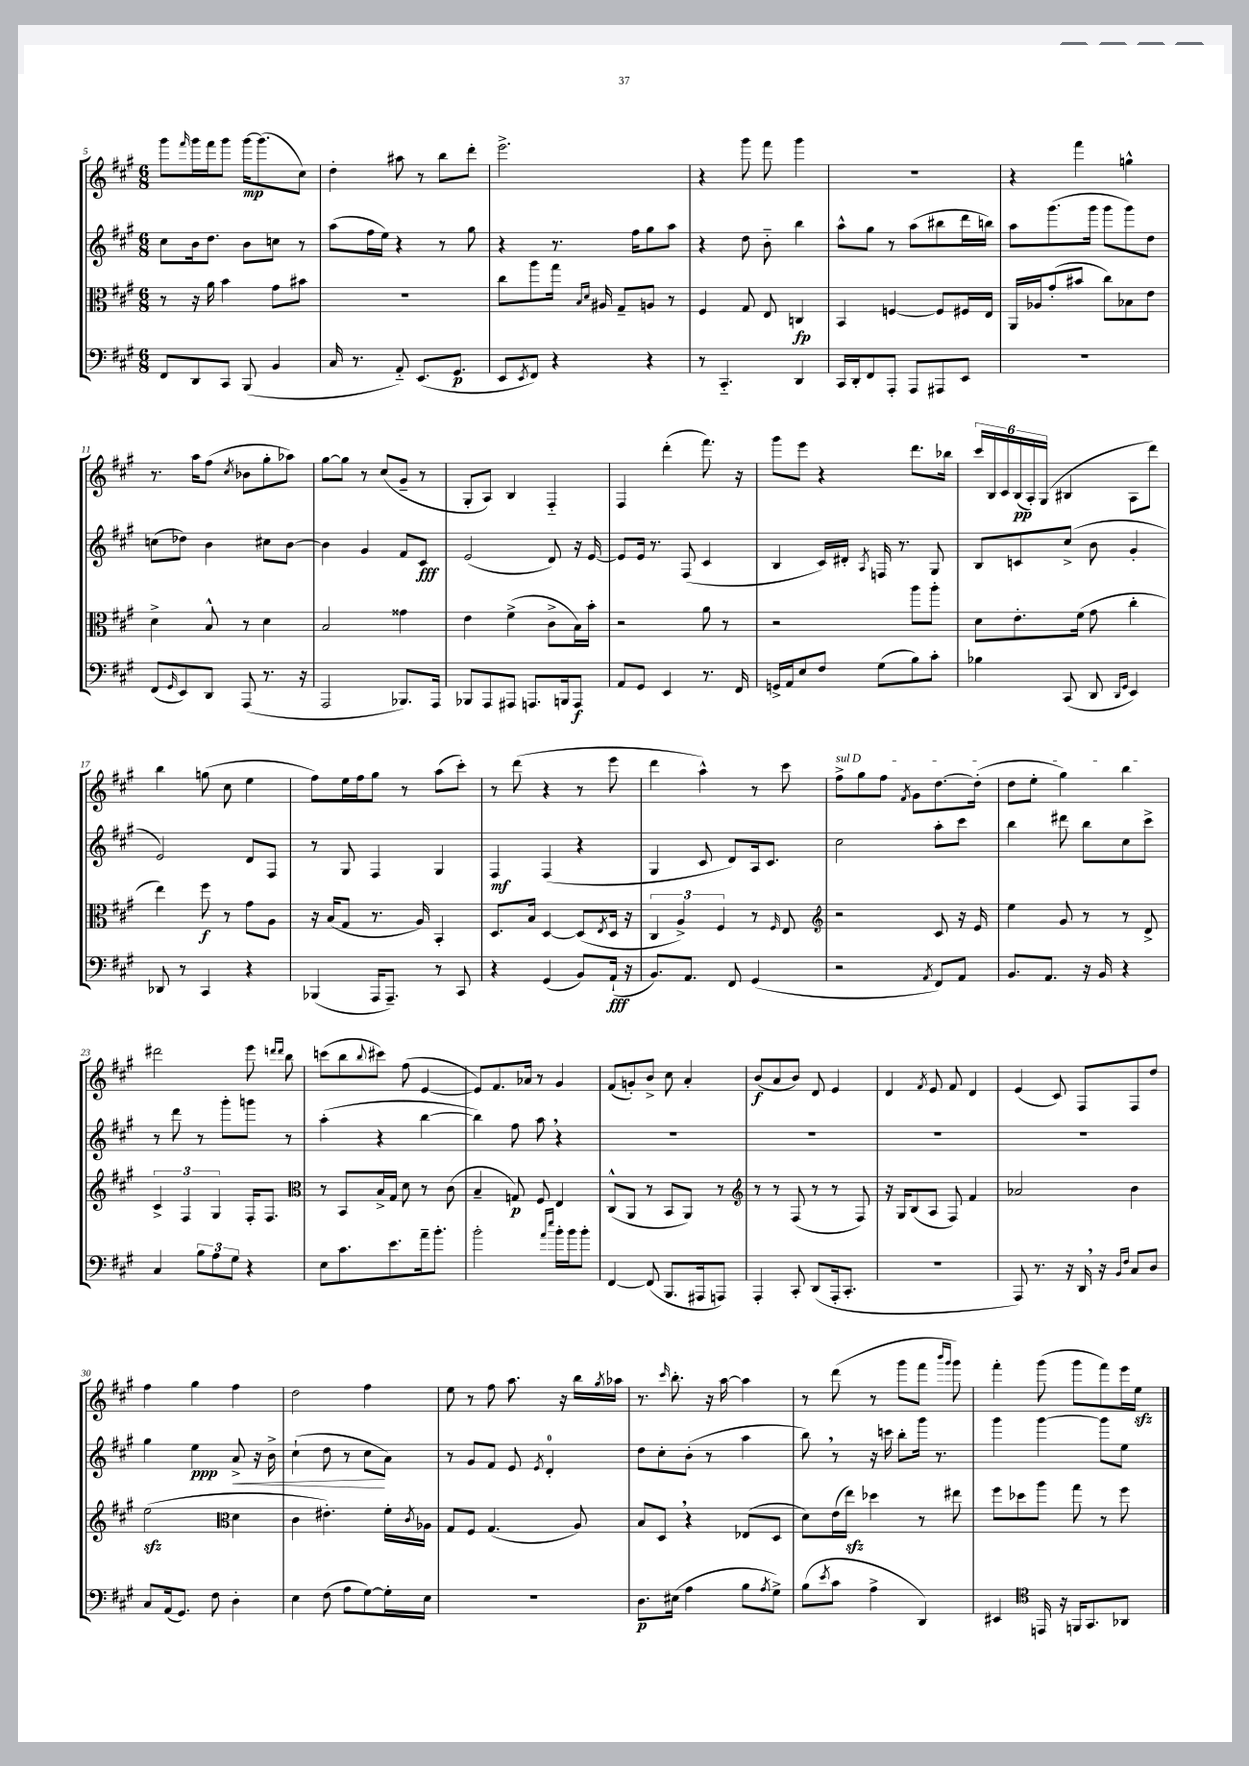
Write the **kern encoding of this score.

**kern	**dynam	**kern	**dynam	**kern	**dynam	**kern	**dynam
*part4	*part4	*part3	*part3	*part2	*part2	*part1	*part1
*staff4	*staff4	*staff3	*staff3	*staff2	*staff2	*staff1	*staff1
*clefF4	*	*clefC3	*	*clefG2	*	*clefG2	*
*k[f#c#g#]	*	*k[f#c#g#]	*	*k[f#c#g#]	*	*k[f#c#g#]	*
*M6/8	*	*M6/8	*	*M6/8	*	*M6/8	*
=5	=5	=5	=5	=5	=5	=5	=5
8FF#/L	.	8r	.	8cc#\L	.	8ggg#\L	.
.	.	.	.	.	.	16qqfff#/	.
8DD/	.	16r	.	16b\k	.	16ggg#\L	.
.	.	16a\	.	8.dd\J	.	16fff#\J	.
8CC#/J	.	4b\	.	.	.	8ggg#\J	.
(8BBB/	.	.	.	8b\L	.	[16ggg#\KL	mp
.	.	.	.	.	.	(8.ggg#\]	.
4BB/	.	8g#\L	.	8ccn\J	.	.	.
.	.	8b#X\J	.	8r	.	8cc#\J)	.
=6	=6	=6	=6	=6	=6	=6	=6
16C#/	.	2.r	.	(8aa\L	.	4dd'\	.
8.r	.	.	.	.	.	.	.
.	.	.	.	16ff#\L	.	.	.
.	.	.	.	16ee\JJ)	.	.	.
8AA/)	.	.	.	4r	.	8aa#X\	.
(8.EE/L	.	.	.	.	.	8r	.
.	.	.	.	8r	.	8bb\L	.
8.GG#/J	p	.	.	.	.	.	.
.	.	.	.	8gg#\	.	8ddd'\J	.
=7	=7	=7	=7	=7	=7	=7	=7
8EE/L	.	8cc#\L	.	4r	.	2.eee^\	.
8qEE/	.	.	.	.	.	.	.
8FF#/J)	.	8aa\	.	.	.	.	.
4r	.	16gg#\Jk	.	8.r	.	.	.
.	.	16qqB/LL	.	.	.	.	.
.	.	16qqd/JJ	.	.	.	.	.
.	.	16A#X/	.	.	.	.	.
.	.	8G#~/L	.	.	.	.	.
.	.	.	.	16ff#\KL	.	.	.
4r	.	8An/J	.	8gg#\	.	.	.
.	.	8r	.	8aa\J	.	.	.
=8	=8	=8	=8	=8	=8	=8	=8
8r	.	4F#/	.	4r	.	4r	.
4.CC#/	.	.	.	.	.	.	.
.	.	8G#/	.	8dd\	.	8ggg#\	.
.	.	8E/	.	8b\	.	8fff#\	.
4DD/	.	4Cn/	fp	4bb\	.	4ggg#\	.
=9	=9	=9	=9	=9	=9	=9	=9
16CC#/LL	.	4BB/	.	8aa^^\L	.	2.r	.
16DD'/J	.	.	.	.	.	.	.
8FF#/	.	.	.	8gg#\J	.	.	.
8AAA'/J	.	[4Fn/	.	8r	.	.	.
8AAA/L	.	.	.	(8aa\L	.	.	.
8AAA#X/	.	8F/L]	.	8bb#X\	.	.	.
8EE/J	.	16F#X/L	.	16ddd\L	.	.	.
.	.	16E/JJ	.	16bbn\JJ)	.	.	.
=10	=10	=10	=10	=10	=10	=10	=10
2.r	.	16AA/LL	.	8aa\L	.	4r	.
.	.	16A-X/J	.	.	.	.	.
.	.	(8g#'/	.	(8.ggg#\	.	.	.
.	.	8b#X/J	.	.	.	4fff#\	.
.	.	.	.	16ggg#\Jk	.	.	.
.	.	8cc#\L)	.	8ggg#\L	.	.	.
.	.	8B-X\	.	8ggg#\)	.	4ggn^^\	.
.	.	8e\J	.	8dd\J	.	.	.
!!LO:LB:g=z
=11	=11	=11	=11	=11	=11	=11	=11
(8FF#/L	.	4d^\	.	(8ccn\L	.	8.r	.
16qqGG#/	.	.	.	.	.	.	.
8EE/)	.	.	.	8dd-X\J)	.	.	.
.	.	.	.	.	.	16aa\KL	.
8DD/J	.	8B^^/	.	4b\	.	(8ff#\J	.
.	.	.	.	.	.	8qcc#/	.
(8AAA/	.	8r	.	.	.	8b-X\L	.
8.r	.	4d\	.	8cc#X\L	.	8gg#'\	.
.	.	.	.	[8b\J	.	8aa-X\J)	.
16r	.	.	.	.	.	.	.
=12	=12	=12	=12	=12	=12	=12	=12
2AAA/	.	2B/	.	4b\]	.	[8gg#\L	.
.	.	.	.	.	.	8gg#\J]	.
.	.	.	.	4g#/	.	8r	.
.	.	.	.	.	.	(8cc#/L	.
8.BBB-X/L)	.	4g##X\	.	8f#/L	.	8g#~/J	.
.	.	.	.	8c#/J	fff	8r	.
16AAA/Jk	.	.	.	.	.	.	.
=13	=13	=13	=13	=13	=13	=13	=13
8BBB-X/L	.	4e\	.	(2e/	.	8G#'/L	.
8AAA/	.	.	.	.	.	8A/J)	.
8AAA#X/J	.	(4f#^\	.	.	.	4B/	.
8.AAAn/L	.	.	.	.	.	.	.
.	.	8c#^\L	.	8d/)	.	4F#/	.
16BBBn/k	.	.	.	.	.	.	.
8AAA/J	f	16B\L)	.	16r	.	.	.
.	.	16b'\JJ	.	[16e/	.	.	.
=14	=14	=14	=14	=14	=14	=14	=14
8AA/L	.	2r	.	8e/L]	.	4F#/	.
8GG#/J	.	.	.	16e/Jk	.	.	.
.	.	.	.	8.r	.	.	.
4EE/	.	.	.	.	.	(4ddd'\	.
.	.	.	.	(8F#/	.	.	.
8.r	.	8a\	.	4c#/	.	8.fff#\)	.
.	.	8r	.	.	.	.	.
16FF#/	.	.	.	.	.	16r	.
=15	=15	=15	=15	=15	=15	=15	=15
16GGn^/LL	.	2r	.	4B/	.	8ggg#\L	.
16AA/J	.	.	.	.	.	.	.
8E/	.	.	.	.	.	8eee\J	.
8F#/J	.	.	.	16c#/LL)	.	4r	.
.	.	.	.	16d#X'/JJ	.	.	.
.	.	.	.	8qA/	.	.	.
(8G#\L	.	.	.	16Fn/	.	.	.
.	.	.	.	8.r	.	.	.
8B\)	.	8aa\L	.	.	.	8.ddd\L	.
8c#'\J	.	8aa'\J	.	8G#/	.	.	.
.	.	.	.	.	.	16bb-X\Jk	.
=16	=16	=16	=16	=16	=16	=16	=16
4B-X\	.	8d\L	.	8B/L	.	24ccc#/LL	.
.	.	.	.	.	.	24B/	.
.	.	.	.	.	.	24c#/	.
.	.	8.e'\	.	8cn/	.	(24B/	pp
.	.	.	.	.	.	24A'/)	.
.	.	.	.	.	.	(24G#/JJ	.
(8CC#/	.	.	.	(8cc#^/J	.	4B#X/	.
.	.	(16f#\Jk	.	.	.	.	.
8DD/	.	8g#\	.	8b\	.	.	.
16qqDD/LL	.	.	.	.	.	.	.
16qqGG#/JJ	.	.	.	.	.	.	.
4EE/)	.	4cc#'\	.	4g#'/	.	8A\L	.
.	.	.	.	.	.	8ddd\J)	.
!!LO:LB:g=z
=17	=17	=17	=17	=17	=17	=17	=17
8DD-X/	.	4ee\)	.	2e/)	.	4bb\	.
8r	.	.	.	.	.	.	.
4CC#/	.	8ff#\	f	.	.	(8ggn\	.
.	.	8r	.	.	.	8cc#\	.
4r	.	8g#\L	.	8d/L	.	4ee\	.
.	.	8A\J	.	8F#/J	.	.	.
=18	=18	=18	=18	=18	=18	=18	=18
(4BBB-X/	.	16r	.	8r	.	8ff#\L)	.
.	.	(16B/KL	.	.	.	.	.
.	.	8G#/J	.	8G#/	.	16ee\L	.
.	.	.	.	.	.	16ff#\J	.
16AAA/KL	.	8.r	.	4F#/	.	8gg#\J	.
8.AAA~/J)	.	.	.	.	.	.	.
.	.	.	.	.	.	8r	.
.	.	16A/)	.	.	.	.	.
8r	.	4BB'/	.	4G#/	.	(8aa\L	.
8CC#/	.	.	.	.	.	8ccc#'\J)	.
=19	=19	=19	=19	=19	=19	=19	=19
4r	.	8.D/L	.	4F#/	mf	8r	.
.	.	.	.	.	.	(8ddd\	.
.	.	16B/Jk	.	.	.	.	.
(4GG#/	.	[4D/	.	(4F#/	.	4r	.
8BB/L)	.	(8D/L]	.	4r	.	8r	.
.	.	8qE/	.	.	.	.	.
(16AA`/Jk	fff	16D/Jk	.	.	.	8eee\	.
16r	.	16r	.	.	.	.	.
=20	=20	=20	=20	=20	=20	=20	=20
8.BB/L)	.	6C#/	.	4G#/	.	4ddd\	.
.	.	6A^/)	.	.	.	.	.
8.AA/J	.	.	.	.	.	.	.
.	.	.	.	8c#/	.	4aa^^\)	.
.	.	6F#/	.	.	.	.	.
8FF#/	.	.	.	8d/L)	.	.	.
(4GG#/	.	8r	.	16A/k	.	8r	.
.	.	.	.	8.c#/J	.	.	.
.	.	16qqF#/	.	.	.	.	.
.	.	8E/	.	.	.	8ccc#\	.
=21	=21	=21	=21	=21	=21	=21	=21
*	*	*clefG2	*	*	*	*	*
!	!	!	!	!	!	!LO:TX:a:i:t=sul D	!
2r	.	2r	.	2cc#\	.	8ff#^\L	.
.	.	.	.	.	.	8gg#\	.
.	.	.	.	.	.	8ff#\J	.
.	.	.	.	.	.	8qf#/	.
.	.	.	.	.	.	8g#\L	.
8qAA/	.	.	.	.	.	.	.
8FF#/L)	.	8c#/	.	8aa'\L	.	[8.dd\	.
8AA/J	.	16r	.	8ccc#\J	.	.	.
.	.	16e/	.	.	.	(16dd'\Jk]	.
=22	=22	=22	=22	=22	=22	=22	=22
8.BB/L	.	4ee\	.	4bb\	.	8dd\L	.
.	.	.	.	.	.	8ee'\J	.
8.AA/J	.	.	.	.	.	.	.
.	.	8g#/	.	8ddd#X\	.	4gg#\)	.
16r	.	8r	.	8bb\L	.	.	.
16BB/	.	.	.	.	.	.	.
4r	.	8r	.	8cc#\	.	4bb\	.
.	.	8d^/	.	8ccc#^\J	.	.	.
!!LO:LB:g=z
=23	=23	=23	=23	=23	=23	=23	=23
4C#/	.	6c#^/	.	8r	.	2ddd#X\	.
.	.	.	.	8ddd\	.	.	.
.	.	6F#/	.	.	.	.	.
12B\L	.	.	.	8r	.	.	.
12A\	.	6G#/	.	.	.	.	.
.	.	.	.	8ggg#'\L	.	.	.
12G#\J	.	.	.	.	.	.	.
4r	.	16F#'/KL	.	8gggn\J	.	8eee\	.
.	.	8.F#/J	.	.	.	.	.
.	.	.	.	.	.	16qqdddn/LL	.
.	.	.	.	.	.	16qqddd/JJ	.
.	.	.	.	8r	.	8bb\	.
=24	=24	=24	=24	=24	=24	=24	=24
*	*	*clefC3	*	*	*	*	*
8E\L	.	8r	.	(4aa'\	.	(8cccn\L	.
8.c#\	.	8BB/L	.	.	.	8bb\	.
.	.	.	.	.	.	8qqbb/	.
.	.	16B^/L	.	4r	.	8ccc#X\J)	.
8.e\	.	16G#/JJ	.	.	.	.	.
.	.	8d\	.	.	.	(8ff#\	.
16a~\k	.	8r	.	[4bb\	.	[4e/	.
8.b'\J	.	.	.	.	.	.	.
.	.	(8c#\	.	.	.	.	.
=25	=25	=25	=25	=25	=25	=25	=25
2b'\	.	4B~/	.	4bb\])	.	8e/L])	.
.	.	.	.	.	.	8.f#/	.
.	.	8Gn/)	p	8ff#\	.	.	.
.	.	.	.	.	.	16a-X/Jk	.
.	.	8F#/	.	8aa,\	.	8r	.
16qqa/LL	.	.	.	.	.	.	.
16qqee/JJ	.	.	.	.	.	.	.
16b'\LL	.	4E/	.	4r	.	4g#/	.
16b\J	.	.	.	.	.	.	.
8b'\J	.	.	.	.	.	.	.
=26	=26	=26	=26	=26	=26	=26	=26
[4FF#/	.	(8C#^^/L	.	2.r	.	(8f#/L	.
.	.	8AA/J	.	.	.	8gn'/)	.
(8FF#/]	.	8r	.	.	.	8b^/J	.
8.BBB/L	.	8BB/L	.	.	.	8cc#\	.
.	.	8AA/J)	.	.	.	4a'/	.
16AAA#X/k	.	.	.	.	.	.	.
8AAAn/J)	.	8r	.	.	.	.	.
=27	=27	=27	=27	=27	=27	=27	=27
*	*	*clefG2	*	*	*	*	*
4AAA'/	.	8r	.	2.r	.	(8b/L	f
.	.	8r	.	.	.	8a/	.
8CC#'/	.	(8F#/	.	.	.	8b/J)	.
(8DD/L	.	8r	.	.	.	8d/	.
16AAA'/k	.	8r	.	.	.	4e/	.
8.CC#'/J	.	.	.	.	.	.	.
.	.	8F#/)	.	.	.	.	.
=28	=28	=28	=28	=28	=28	=28	=28
2.r	.	16r	.	2.r	.	4d/	.
.	.	16G#/KL	.	.	.	.	.
.	.	(8B/	.	.	.	.	.
.	.	.	.	.	.	8qf#/	.
.	.	8A/J	.	.	.	8e/	.
.	.	8F#/)	.	.	.	8f#/	.
.	.	4f#/	.	.	.	4d/	.
=29	=29	=29	=29	=29	=29	=29	=29
8AAA/)	.	2a-X/	.	2.r	.	(4e/	.
8.r	.	.	.	.	.	.	.
.	.	.	.	.	.	8c#/)	.
16r	.	.	.	.	.	.	.
16DD,/	.	.	.	.	.	8F#/L	.
16r	.	.	.	.	.	.	.
16qqBB/LL	.	.	.	.	.	.	.
16qqF#/JJ	.	.	.	.	.	.	.
8C#/L	.	4b\	.	.	.	8F#/	.
8D/J	.	.	.	.	.	8dd/J	.
!!LO:LB:g=z
=30	=30	=30	=30	=30	=30	=30	=30
8C#/L	.	(2eezz\	.	4gg#\	.	4ff#\	.
(16AA/k	.	.	.	.	.	.	.
8.GG#/J)	.	.	.	.	.	.	.
.	.	.	.	4ee\	ppp	4gg#\	.
8F#\	.	.	.	.	.	.	.
*	*	*clefC3	*	*	*	*	*
!	!	!	!	!	!LO:HP:b	!	!
4D'\	.	4d\	.	8a^/	<	4ff#\	.
.	.	.	.	16r	.	.	.
.	.	.	.	16b^\	.	.	.
=31	=31	=31	=31	=31	=31	=31	=31
4E\	.	4c#\	.	(4cc#`\	.	2dd\	.
(8F#\	.	4.e#X'\)	.	8dd\	.	.	.
8A\L	.	.	.	8r	.	.	.
[8G#\)	.	.	.	8cc#\L	.	4ff#\	.
16G#'\L]	.	16f#'\LL	.	8a\J)	[	.	.
.	.	8qc#/	.	.	.	.	.
16E\JJ	.	16A-X\JJ	.	.	.	.	.
=32	=32	=32	=32	=32	=32	=32	=32
2.r	.	8G#/L	.	8r	.	8ee\	.
.	.	8F#/J	.	8g#/L	.	8r	.
.	.	(4.G#/	.	8f#/J	.	8ff#\	.
.	.	.	.	8e/	.	8.aa\	.
.	.	.	.	8qe/	.	.	.
.	.	.	.	4d'/	.	.	.
.	.	.	.	.	.	16r	.
.	.	8A/)	.	.	.	16bb\LL	.
.	.	.	.	.	.	8qgg#/	.
.	.	.	.	.	.	16aa-X\JJ	.
=33	=33	=33	=33	=33	=33	=33	=33
8.D\L	p	8B/L	.	8dd\L	.	8.r	.
.	.	8D,/J	.	8cc#'\	.	.	.
.	.	.	.	.	.	16qqccc#/	.
(16E#X\Jk	.	.	.	.	.	8.bb'\	.
4A\	.	4r	.	(8b'\J	.	.	.
.	.	.	.	8r	.	16r	.
.	.	.	.	.	.	[16aa\	.
8B\L	.	(8E-X/L	.	4aa\	.	4aa\]	.
8qA/	.	.	.	.	.	.	.
8G#^\J)	.	8D/J	.	.	.	.	.
=34	=34	=34	=34	=34	=34	=34	=34
(8B\L	.	8d\L)	.	8bb,\)	.	8r	.
8qe/	.	.	.	.	.	.	.
8c#\J	.	(16e\L	.	8r	.	(8ddd\	.
.	.	16eezz\JJ)	.	.	.	.	.
4A^\	.	4dd-X\	.	16r	.	8r	.
.	.	.	.	16cccn\	.	.	.
.	.	.	.	8bb'\L	.	8ggg#\L	.
4DD/)	.	8r	.	16ggg#\Jk	.	8fff#\J	.
.	.	.	.	8.r	.	.	.
.	.	.	.	.	.	16qqbbb/LL	.
.	.	.	.	.	.	16qqggg#/JJ	.
.	.	8ee#X\	.	.	.	8ggg#\)	.
=35	=35	=35	=35	=35	=35	=35	=35
4EE#X/	.	8ff#\L	.	4ggg#\	.	4fff#'\	.
.	.	8dd-X\	.	.	.	.	.
*clefC4	*	*	*	*	*	*	*
16EEn/	.	8aa\J	.	[4ggg#\	.	(8ggg#\	.
16r	.	.	.	.	.	.	.
16FFn/KL	.	8gg#\	.	.	.	8ggg#\L	.
8.GG#/	.	.	.	.	.	.	.
.	.	8r	.	8ggg#\L]	.	8fff#\)	.
8AA-X/J	.	8ff#\	.	8ee\J	.	16eee\L	.
.	.	.	.	.	.	16eezz\JJ	.
==	==	==	==	==	==	==	==
*-	*-	*-	*-	*-	*-	*-	*-
